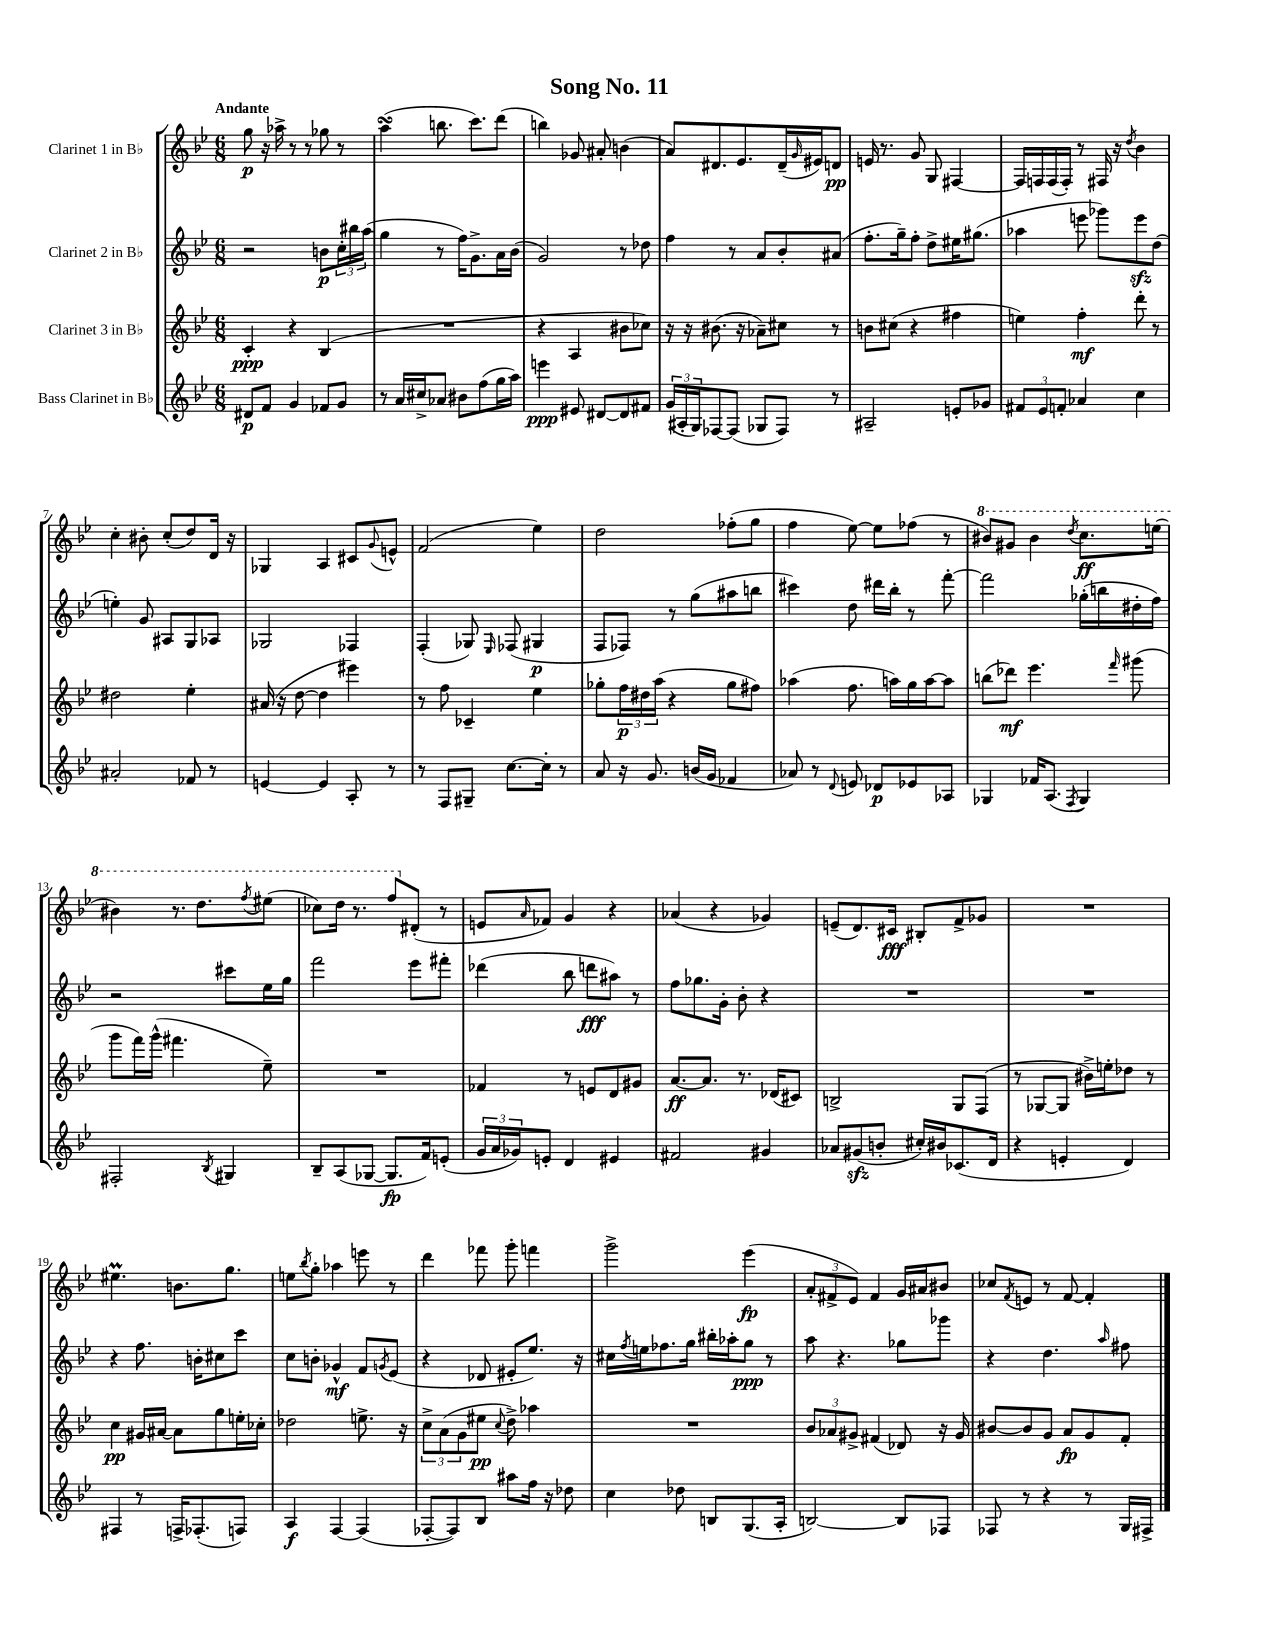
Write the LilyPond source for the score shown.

\header { title = "Song No. 11" }
<<
\new StaffGroup <<
\new Staff = "s0" \with { instrumentName = "Clarinet 1 in Bb" } {
    \clef treble \key bes \major \numericTimeSignature \time 6/8 \tempo "Andante"
    g''8\p r16 aes''16-> r8 r8 ges''8 r8 |
    a''4\turn( b''8. c'''8.) d'''8( |
    b''4) ges'8 ais'8-. b'4( |
    a'8) dis'8. ees'8. dis'16--( \grace { g'16 } eis'16) d'8\pp |
    e'16 r8. g'8 g8 fis4~ |
    fis16 f16 f16( f16-.) r8 fis16 r16 \acciaccatura { d''8 } bes'4 |
    c''4-. bis'8-. c''8-.( d''8) d'16 r16 |
    ges4 a4 cis'8 \appoggiatura { g'8 } e'8-^ |
    f'2( ees''4) |
    d''2 fes''8-.( g''8 |
    f''4 ees''8~) ees''8 fes''8( r8 |
    \ottava #1 bis''8) gis''8 bis''4 \acciaccatura { d'''8 } c'''8.\ff e'''16( |
    bis''4) r8. d'''8. \acciaccatura { f'''8 } eis'''8( |
    ces'''8) d'''16 r8. f'''8 \ottava #0 dis'8-.( r8 |
    e'8 \grace { a'16 } fes'8) g'4 r4 |
    aes'4( r4 ges'4) |
    e'8--( d'8.) cis'16\fff bis8-. f'8-> ges'8 |
    R2. |
    eis''4.\prall b'8. g''8. |
    e''8 \acciaccatura { bes''8 } g''8-. aes''4 e'''8 r8 |
    d'''4 fes'''8 g'''8-. f'''4 |
    g'''2-> ees'''4\fp( |
    \tuplet 3/2 { a'8-. fis'8-> ees'8) } fis'4 g'16 ais'16 bis'8 |
    ces''8 \acciaccatura { f'8 } e'8 r8 f'8~ f'4-. \bar "|." |
}
\new Staff = "s1" \with { instrumentName = "Clarinet 2 in Bb" } {
    \clef treble \key bes \major \numericTimeSignature \time 6/8
    r2 b'8\p \tuplet 3/2 { c''16-. bis''16 a''16( } |
    g''4 r8 f''16) g'8.-> a'16 bes'16( |
    g'2) r8 des''8 |
    f''4 r8 a'8 bes'8-. ais'8( |
    f''8.-. g''16--) f''8-. d''8-> eis''16 gis''8.( |
    aes''4 e'''8 ges'''8) e'''8\sfz d''8( |
    e''4-.) g'8 ais8 g8 aes8 |
    ges2 fes4 |
    f4-.( ges8) \grace { ees16 } fes8( gis4\p |
    f8 fes8) r8 g''8( ais''8 b''8 |
    cis'''4) d''8 dis'''16 bes''16-. r8 f'''8~-. |
    f'''2 ges''16-.( b''16 dis''16-. f''16) |
    r2 cis'''8 ees''16 g''16 |
    f'''2 ees'''8 fis'''8-. |
    des'''4( bes''8 d'''8\fff ais''8) r8 |
    f''8 ges''8. g'16-. bes'8-. r4 |
    R2. |
    R2. |
    r4 f''8. b'16-. cis''8 c'''8 |
    c''8 b'8-. ges'4-^\mf f'8 \acciaccatura { g'8 } ees'8( |
    r4 des'8 eis'8-. ees''8.) r16 |
    cis''16 \acciaccatura { f''8 } e''16 fes''8. g''16 bis''16-. aes''16-. g''8\ppp r8 |
    a''8 r4. ges''8 ges'''8 |
    r4 d''4. \grace { a''16 } fis''8 \bar "|." |
}
\new Staff = "s2" \with { instrumentName = "Clarinet 3 in Bb" } {
    \clef treble \key bes \major \numericTimeSignature \time 6/8
    c'4-.\ppp r4 bes4( |
    R2. |
    r4 a4 bis'8 ces''8) |
    r16 r16 bis'8.( r16 aes'8--) cis''8 r8 |
    b'8 cis''8( r4 fis''4 |
    e''4) f''4-.\mf d'''8-. r8 |
    dis''2 ees''4-. |
    ais'16( r16 d''8~ d''4 eis'''4) |
    r8 f''8 ces'4-- ees''4 |
    ges''8-. \tuplet 3/2 { f''16\p dis''16 a''16( } r4 ges''8 fis''8) |
    aes''4( f''8. a''16) g''16 a''16~ a''8 |
    b''8( des'''8\mf) ees'''4. \grace { f'''16 } gis'''8( |
    g'''8 f'''16) g'''16-^( fis'''4. ees''8--) |
    R2. |
    fes'4 r8 e'8 d'8 gis'8 |
    a'8.~\ff a'8. r8. des'16( cis'8) |
    b2-> g8 f8( |
    r8 ges8~ ges8 bis'16->) e''16-. des''8 r8 |
    c''4\pp gis'16 ais'16~ ais'8 g''8 e''16-. ces''16-. |
    des''2 e''8.-> r16 |
    \tuplet 3/2 { c''8-> a'8( g'8 } eis''8\pp \appoggiatura { c''8 } d''8->) aes''4 |
    R2. |
    \tuplet 3/2 { bes'8 aes'8 gis'8-> } fis'4( des'8) r16 gis'16 |
    bis'8~ bis'8 g'8 a'8\fp g'8 f'8-. \bar "|." |
}
\new Staff = "s3" \with { instrumentName = "Bass Clarinet in Bb" } {
    \clef treble \key bes \major \numericTimeSignature \time 6/8
    dis'8\p f'8 g'4 fes'8 g'8 |
    r8 a'16 cis''16-> aes'8 bis'8 f''8( g''16 a''16) |
    e'''4\ppp eis'8 dis'8~ dis'8 fis'8 |
    \tuplet 3/2 { g'16( ais16-. g16) } fes8~ fes8( ges8 fes8) r8 |
    ais2-- e'8-. ges'8 |
    \tuplet 3/2 { fis'8 ees'8 f'8-. } aes'4 c''4 |
    ais'2-. fes'8 r8 |
    e'4~ e'4 a8-. r8 |
    r8 f8 gis8-- c''8.~ c''16-. r8 |
    a'8 r16 g'8. b'16( g'16 fes'4 |
    aes'8) r8 \appoggiatura { d'8 } e'8 des'8\p ees'8 aes8 |
    ges4 fes'16 a8.( \acciaccatura { f8 } ges4) |
    fis2-. \acciaccatura { bes8 } gis4 |
    bes8-- a8( ges8~ ges8.\fp f'16) e'8-.( |
    \tuplet 3/2 { g'16 a'16 ges'16) } e'8-. d'4 eis'4 |
    fis'2 gis'4 |
    aes'8 gis'8\sfz( b'8-. cis''16-.) bis'16 ces'8.( d'16 |
    r4 e'4-. d'4) |
    fis4 r8 f16-> fes8.-.( f8) |
    a4\f f4~ f4( |
    fes8~-. fes8) bes8 ais''8 f''16 r16 des''8 |
    c''4 des''8 b8 g8.( a16-. |
    b2~) b8 fes8 |
    fes8 r8 r4 r8 g16 fis16-> \bar "|." |
}
>>
>>
